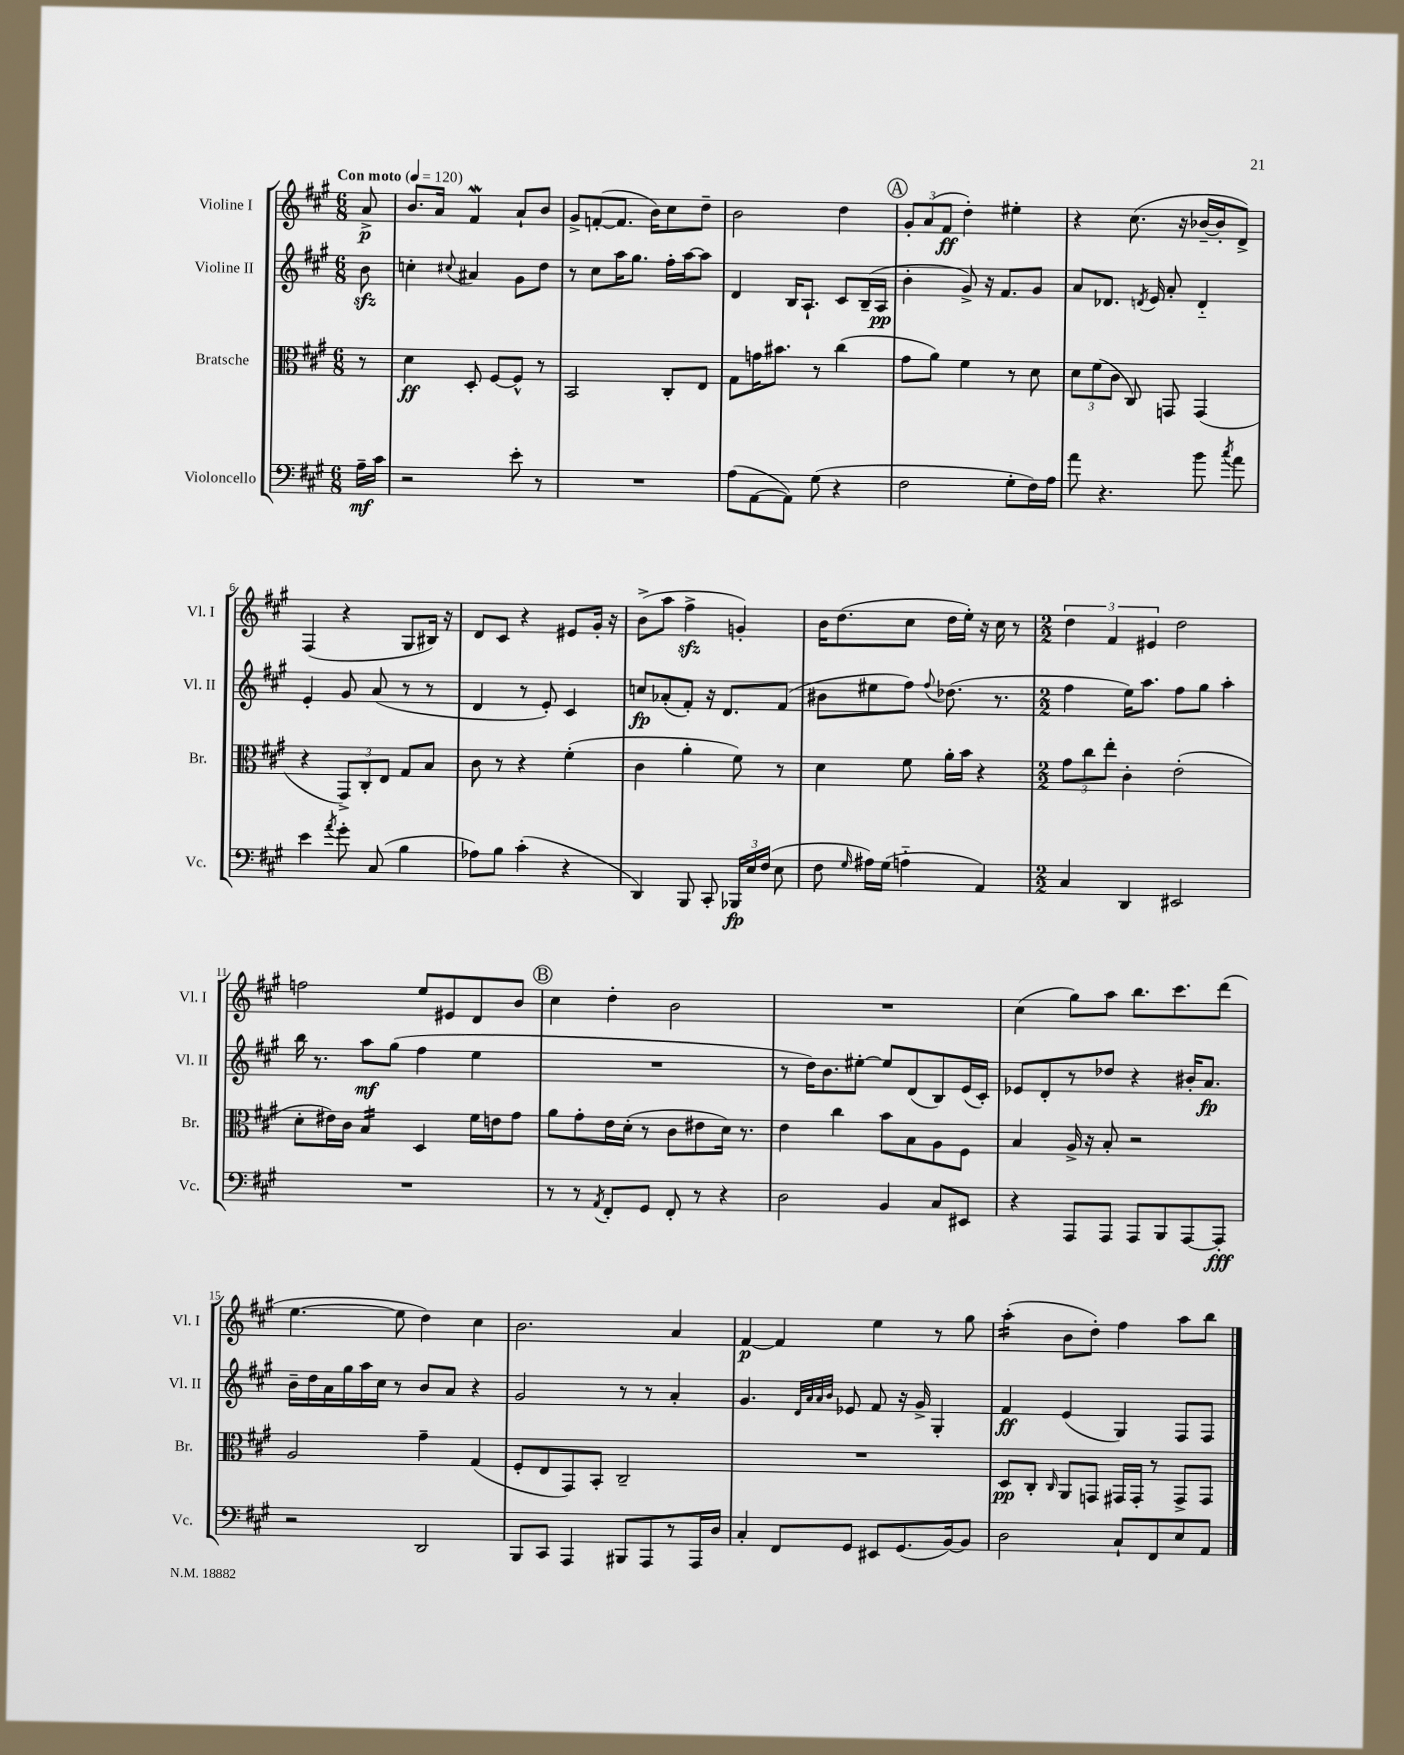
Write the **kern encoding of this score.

**kern	**kern	**kern	**kern
*staff4	*staff3	*staff2	*staff1
*clefF4	*clefC3	*clefG2	*clefG2
*k[f#c#g#]	*k[f#c#g#]	*k[f#c#g#]	*k[f#c#g#]
*M6/8	*M6/8	*M6/8	*M6/8
*MM120	*MM120	*MM120	*MM120
16A~	8r	8b	8a^
16c#	.	.	.
=	=	=	=
2r	4d	4cc'	8.b
.	.	.	16a
.	.	8qqcc#	.
.	8D'	4a#	4f#
.	[8F#	.	.
8e'	8F#^^]	8g#	8a`
8r	8r	8dd	8b
=	=	=	=
2.r	2BB	8r	8g#^
.	.	8cc#	([8f'
.	.	16aa	8.f]
.	.	8.gg#	.
.	.	.	16b)
.	8C#'	16ff#'	8cc#
.	.	[16aa	.
.	8E	8aa]	8dd~
=	=	=	=
(8A	8G#	4d	2b
[8AA	16g	.	.
.	8.b#	.	.
8AA])	.	16B	.
.	.	8.A`	.
(8G#	8r	.	.
4r	(4cc#	8c#	4dd
.	.	(16B~	.
.	.	16A	.
=	=	=	=
2F#	8g#	4b'	12g#'
.	.	.	(12a
.	8a)	.	.
.	.	.	12f#
.	4f#	8g#^)	4dd')
.	.	16r	.
.	.	8.f#	.
8G#'	8r	.	4ee#'
16F#)	8d	8g#	.
16A	.	.	.
=	=	=	=
8a	12d	8a	4r
.	(12f#	.	.
4.r	.	8.d-	.
.	12c#	.	.
.	8C#)	.	(8.cc#
.	.	8qd	.
.	.	16e	.
.	8GG	8a'	.
.	.	.	16r
8b	(4GG	4d'~	[16b-~
.	.	.	16b-']
8qcc#	.	.	.
8a	.	.	8d^)
=	=	=	=
4e	4r	4e'	(4F#
8qa	.	.	.
8g#'	12GG#^)	8g#	4r
.	12C#'	.	.
(8C#	.	(8a	.
.	12E	.	.
4B	8G#	8r	8G#
.	8B	8r	16B#)
.	.	.	16r
=	=	=	=
8A-)	8c#	4d	8d
8B	8r	.	8c#
(4c#'	4r	8r	4r
.	.	8e')	.
4r	(4f#'	4c#	8e#
.	.	.	16g#'
.	.	.	16r
=	=	=	=
4DD)	4c#	8cc	(8b^
.	.	(8a-'	8aa
8BBB	4a'	8f#')	4ff#^
8CC#'	.	16r	.
.	.	8.d	.
24BBB-	8f#)	.	4g')
24E	.	.	.
(24F#	.	.	.
8E	8r	(8f#	.
=	=	=	=
8F#	4d	8b#	16b
.	.	.	(8.dd
16qqG#	.	.	.
16A#)	.	8ee#	.
(16G#	.	.	.
4A'~	8f#	8ff#)	8cc#
.	.	8qqff#	.
.	16a'	(8.dd-	16dd
.	16b	.	16ee')
4AA)	4r	.	16r
.	.	8.r	16cc#
.	.	.	8r
=	=	=	=
*M2/2	*M2/2	*M2/2	*M2/2
4C#	12g#	4ff#	6dd
.	12cc#	.	.
.	12ee'	.	6f#
4DD	4c#'	16ee)	.
.	.	8.aa	.
.	.	.	6e#
2EE#	(2e'	8ff#	2dd
.	.	8gg#	.
.	.	4aa'	.
=	=	=	=
1r	8d'	16bb	2ff
.	.	8.r	.
.	16e#)	.	.
.	16c#	.	.
.	4B	8aa	.
.	.	(8gg#	.
.	4D	4ff#	8ee
.	.	.	8e#
.	16f#	4ee	8d
.	16e	.	.
.	8g#	.	8b
=	=	=	=
8r	8a	1r	4cc#
8r	8g#'	.	.
8qAA	.	.	.
8FF#'	16e	.	4dd'
.	(16d'	.	.
8GG#	8r	.	.
8FF#'	8c#	.	2b
8r	8e#	.	.
4r	16d)	.	.
.	8.r	.	.
=	=	=	=
2D	4e	8r	1r
.	.	16dd)	.
.	.	8.b	.
.	4cc#	.	.
.	.	[8ee#'	.
4BB	8b	8ee#]	.
.	8B	(8d	.
8C#	8A	8B)	.
8EE#	8F#	(16e	.
.	.	16c#')	.
=	=	=	=
4r	4B	8e-	(4cc#
.	.	8d'	.
8AAA	16A^	8r	8gg#)
.	16r	.	.
8AAA	8B'	8dd-	8aa
8AAA	2r	4r	8.bb
8BBB	.	.	.
.	.	.	8.ccc#
[8AAA	.	16b#'	.
.	.	8.a	.
8AAA']	.	.	(8ddd
=	=	=	=
2r	2A	16b~	[4.ee
.	.	16dd	.
.	.	16a	.
.	.	16gg#	.
.	.	16aa	.
.	.	16cc#	.
.	.	8r	8ee]
2DD	4g#~	8b	4dd)
.	.	8a	.
.	(4G#	4r	4cc#
=	=	=	=
8BBB	8F#'	2g#	2.b
8CC#	8E	.	.
4AAA	8GG#)	.	.
.	8BB'	.	.
8BBB#	2C#~	8r	.
8AAA	.	8r	.
8r	.	4a'	4a
16AAA	.	.	.
16D	.	.	.
=	=	=	=
4C#'	1r	4.g#	[4f#
8FF#	.	.	4f#]
.	.	32qqd	.
.	.	32qqa	.
.	.	32qqa	.
.	.	32qqb	.
8GG#	.	8e-	.
8EE#	.	8f#	4ee
(8.GG#	.	16r	.
.	.	16g#^	.
.	.	4G#'	8r
[16BB)	.	.	.
8BB]	.	.	8gg#
=	=	=	=
2D	8D	4f#	(4aa'
.	8C#'	.	.
.	16qqC#	.	.
.	8AA	(4e	8b
.	8GG	.	8dd')
8C#`	16GG#	4G#)	4ff#
.	16GG#'	.	.
8FF#	8r	.	.
8E	8GG#^	8F#	8aa
8AA	8GG#	8F#	8bb
==	==	==	==
*-	*-	*-	*-
